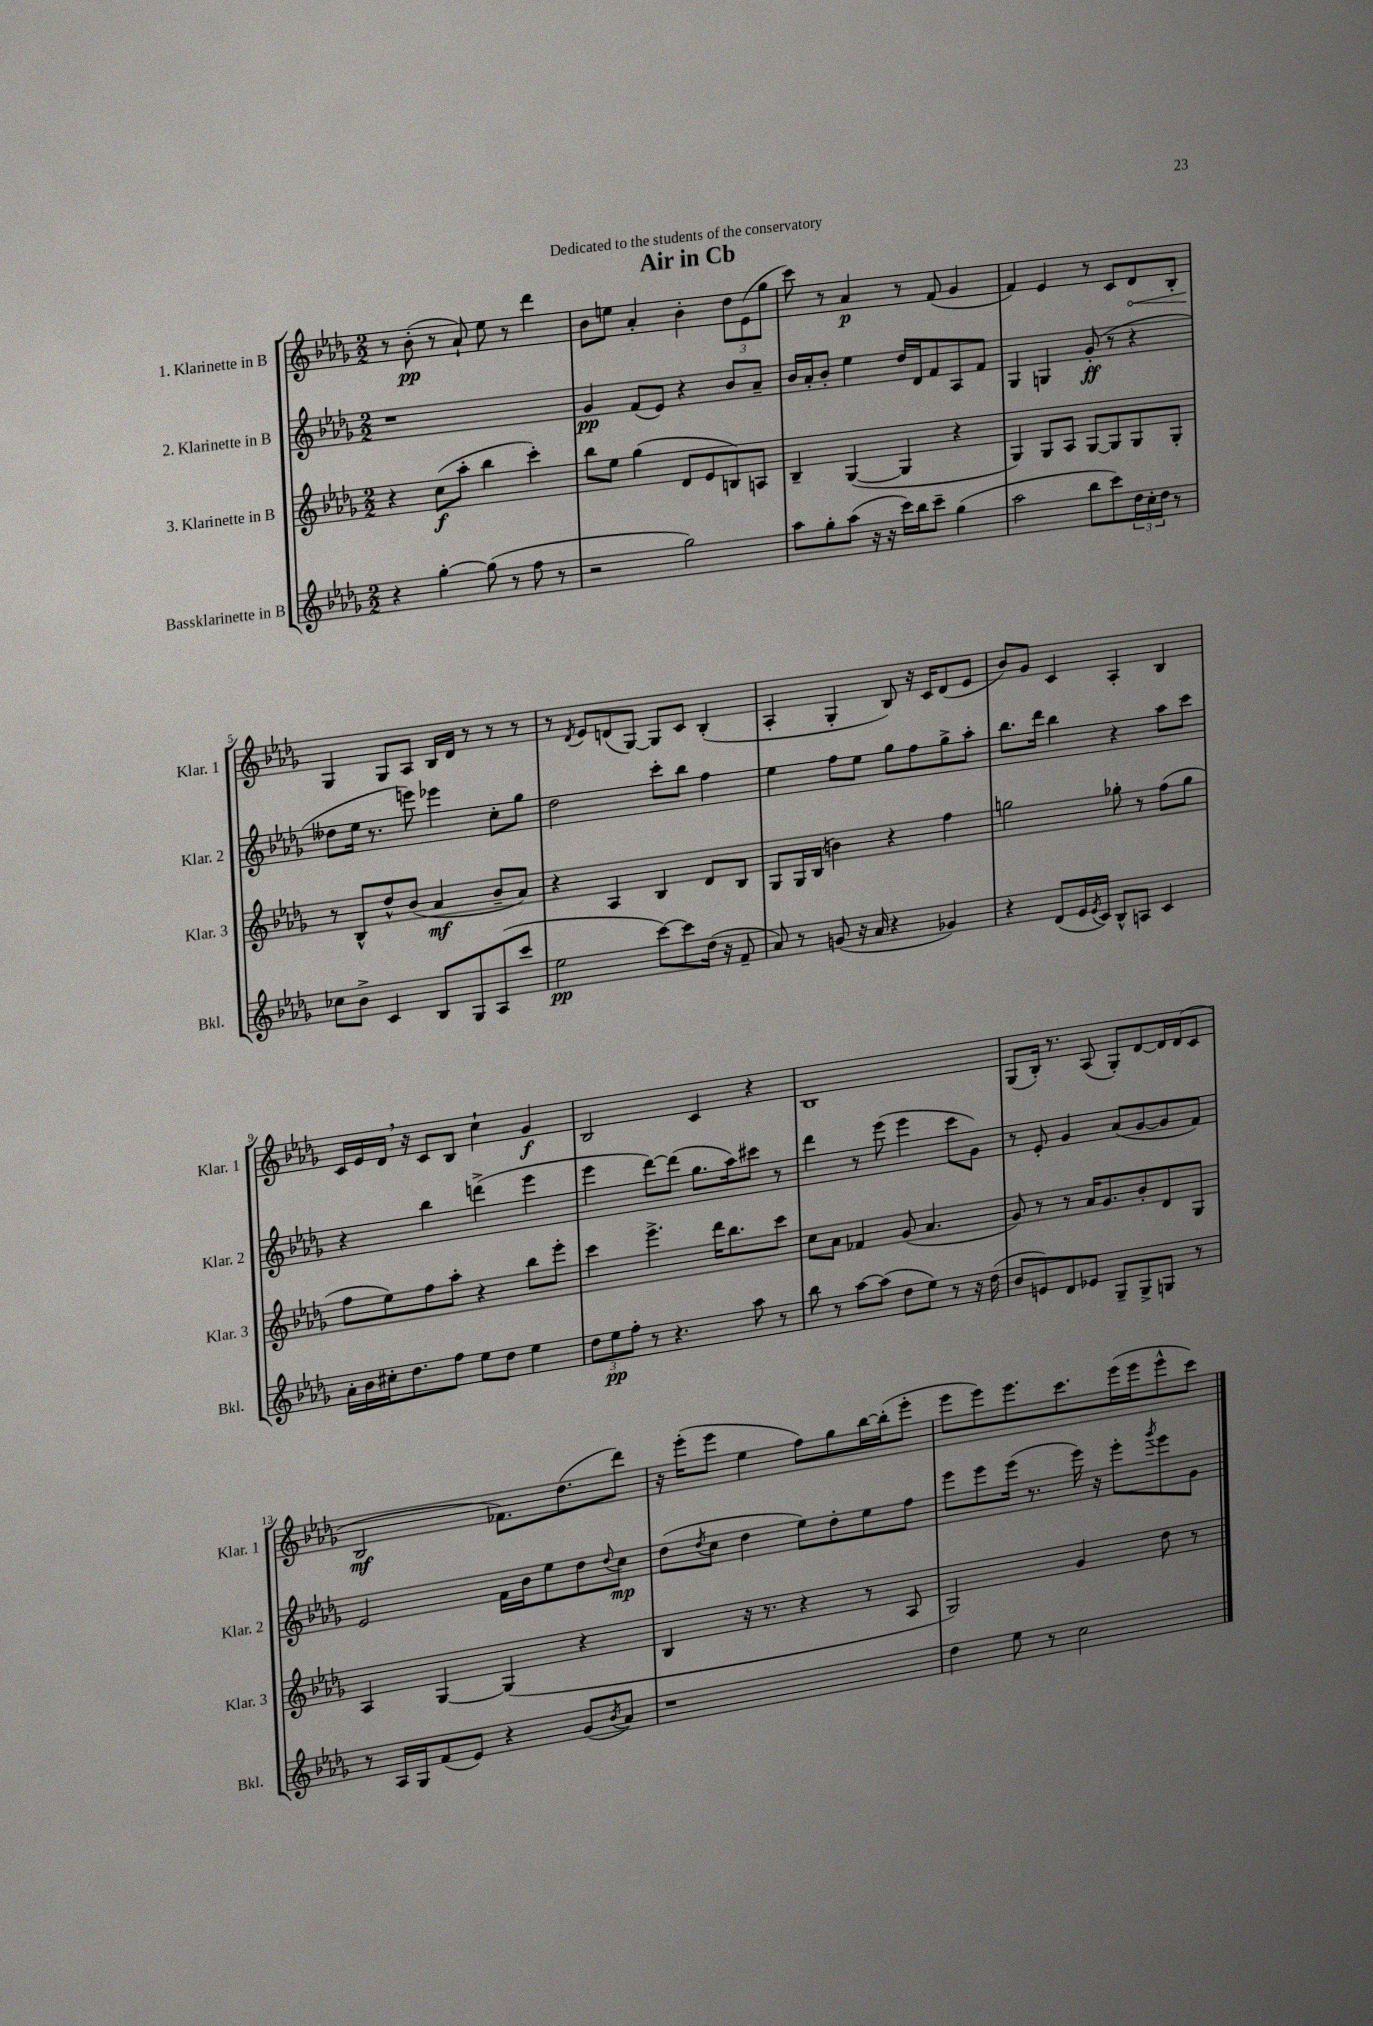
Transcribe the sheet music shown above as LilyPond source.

\header { title = "Air in Cb" dedication = "Dedicated to the students of the conservatory" }
<<
\new StaffGroup <<
\new Staff = "s0" \with { instrumentName = "1. Klarinette in B" shortInstrumentName = "Klar. 1" } {
    \clef treble \key des \major \numericTimeSignature \time 2/2
    r8 bes'8-.\pp( r8 aes'8-!) ees''8 r8 des'''4 |
    bes'8 e''8 aes'4-. bes'4-. \tuplet 3/2 { des''8 ees'8( ges''8 } |
    c'''8) r8 aes'4\p r8 f'8( ges'4 |
    f'4) ees'4 r8 c'8 \once \override Hairpin.circled-tip = ##t des'8\< bes8-. |
    ges4\! ges8 aes8 bes16 des'16 r8 r8 r8 |
    r8 \acciaccatura { des'8 } ees'8 d'8( ges8~) ges8 c'8 bes4-.( |
    aes4-. ges4-. bes8) r16 c'16 des'8( ees'8 |
    bes'8) ges'8 c'4 aes4-. bes4 |
    c'16 ees'16 des'16 \breathe r16 c'8 bes8 c''4-! ges'4\f |
    bes2 c'4 r4 |
    bes1 |
    ges8( bes16-.) r8. aes8( ges8-.) des'8~ des'16 des'16( c'8 |
    bes2\mf fes'8.) des''8.( des'''8) |
    r16 ees'''16-.( ees'''8 ees''4 f''8) ges''8 bes''16~ bes''16-.( ees'''8-. |
    ees'''8 ees'''8) ees'''8. c'''8. ees'''16( ees'''16 ees'''8-^ c'''8) \bar "|." |
}
\new Staff = "s1" \with { instrumentName = "2. Klarinette in B" shortInstrumentName = "Klar. 2" } {
    \clef treble \key des \major \numericTimeSignature \time 2/2
    r1 |
    ges'4\pp f'8( ees'8) r4 bes'8 aes'8-- |
    bes'16 aes'16-. bes'8-. ees''4 des''16 des'16 f'8 aes8 f'8 |
    ges4 g4 ges'8-.\ff( r8 r4 |
    deses''8 ees''16 r8. e'''8) ees'''4 c''8-. ges''8 |
    des''2 c'''8-. bes''8 f''4 |
    ees''4 f''8 ees''8 ges''8 f''8 ges''8-> aes''8-. |
    bes''8. des'''16 bes''4 r4 aes''8 c'''8 |
    r4 bes''4 d'''4->( ees'''4 |
    ees'''4 des'''8~) des'''8( ges''8. aes''16) cis'''8 r8 |
    des'''4 r8 ees'''8( ees'''4 c'''8 ges'8) |
    r8 ees'8-. ges'4 aes'8( ges'8~ ges'8 f'8) |
    ees'2 f'16 bes'16 ees''8 des''8 \appoggiatura { des''8 } c''8\mp |
    des''8( \acciaccatura { des''8 } c''8 des''4 ees''8) des''8-. ees''8 f''8 |
    ees'''8 ees'''8 ees'''16( r8. ees'''16) r16 ees'''8-. \acciaccatura { ges'''8 } ees'''8 ges'8 \bar "|." |
}
\new Staff = "s2" \with { instrumentName = "3. Klarinette in B" shortInstrumentName = "Klar. 3" } {
    \clef treble \key des \major \numericTimeSignature \time 2/2
    r4 c''8\f( aes''8-. bes''4 c'''4-.) |
    bes''8 ees''8 ges''4( des'8 ees'8 b8) a8 |
    bes4-- ges4~( ges4 r4 |
    ges4) ges8 aes8 ges8~ ges8 ges8 ges8-. |
    r8 bes8-^ des''8-^ bes'8( aes'4\mf bes'8-- aes'8) |
    r4 aes4 bes4 des'8 bes8 |
    ges8 ges16 bes16( b'4) r4 f''4 |
    g''2 ges''8-. r8 f''8( ges''8 |
    f''8 ees''8) f''8 aes''8-. r4 bes''8 ees'''8-. |
    c'''4 ees'''4.-> des'''16 bes''8. c'''8 |
    c''8 aes'8 fes'4 ges'8( aes'4. |
    ges'8) r8 r8 aes'16 ges'8. bes'8-. des'8 ges8 |
    aes4 ges4~ ges4( r4 |
    bes4 r16 r8. r4 r8 aes8 |
    ges2) ges'4 des''8 r8 \bar "|." |
}
\new Staff = "s3" \with { instrumentName = "Bassklarinette in B" shortInstrumentName = "Bkl." } {
    \clef treble \key des \major \numericTimeSignature \time 2/2
    r4 ges''4~-. ges''8( r8 f''8 r8 |
    r2 ges''2) |
    aes''8 ges''8-. aes''8( r16 r16 c'''16) bes''16 c'''8-- ges''4( |
    aes''2 bes''8 c'''8) \tuplet 3/2 { des''16 c''16-. des''16 } r8 |
    ces''8 bes'8-> c'4 bes8 ges8 aes8( c'''8 |
    ees''2\pp c'''8~) c'''8 des''16( r16 f'8-- |
    aes'8) r8 g'8( r16 aes'16 r4 ges'4) |
    r4 des'8( ees'16 \acciaccatura { ees'8 } c'16) bes8-^ a8 c'4 |
    aes'16-. bes'16 cis''16-. des''8. f''8 ees''8 des''8 ees''4 |
    \tuplet 3/2 { des''8 ees''8\pp f''8-. } r8 r4. aes''8 r8 |
    bes''8 r8 aes''8~ aes''8( des''8 ees''8) r8 r16 des''16( |
    bes'8 e'8) des'8 ees'8 ges8-- ges8-> g8 r8 |
    r8 aes16 ges16 f'8( ees'8) r4 ges'8( \acciaccatura { bes'8 } aes'8) |
    r1 |
    des''4 ees''8 r8 c''2 \bar "|." |
}
>>
>>
